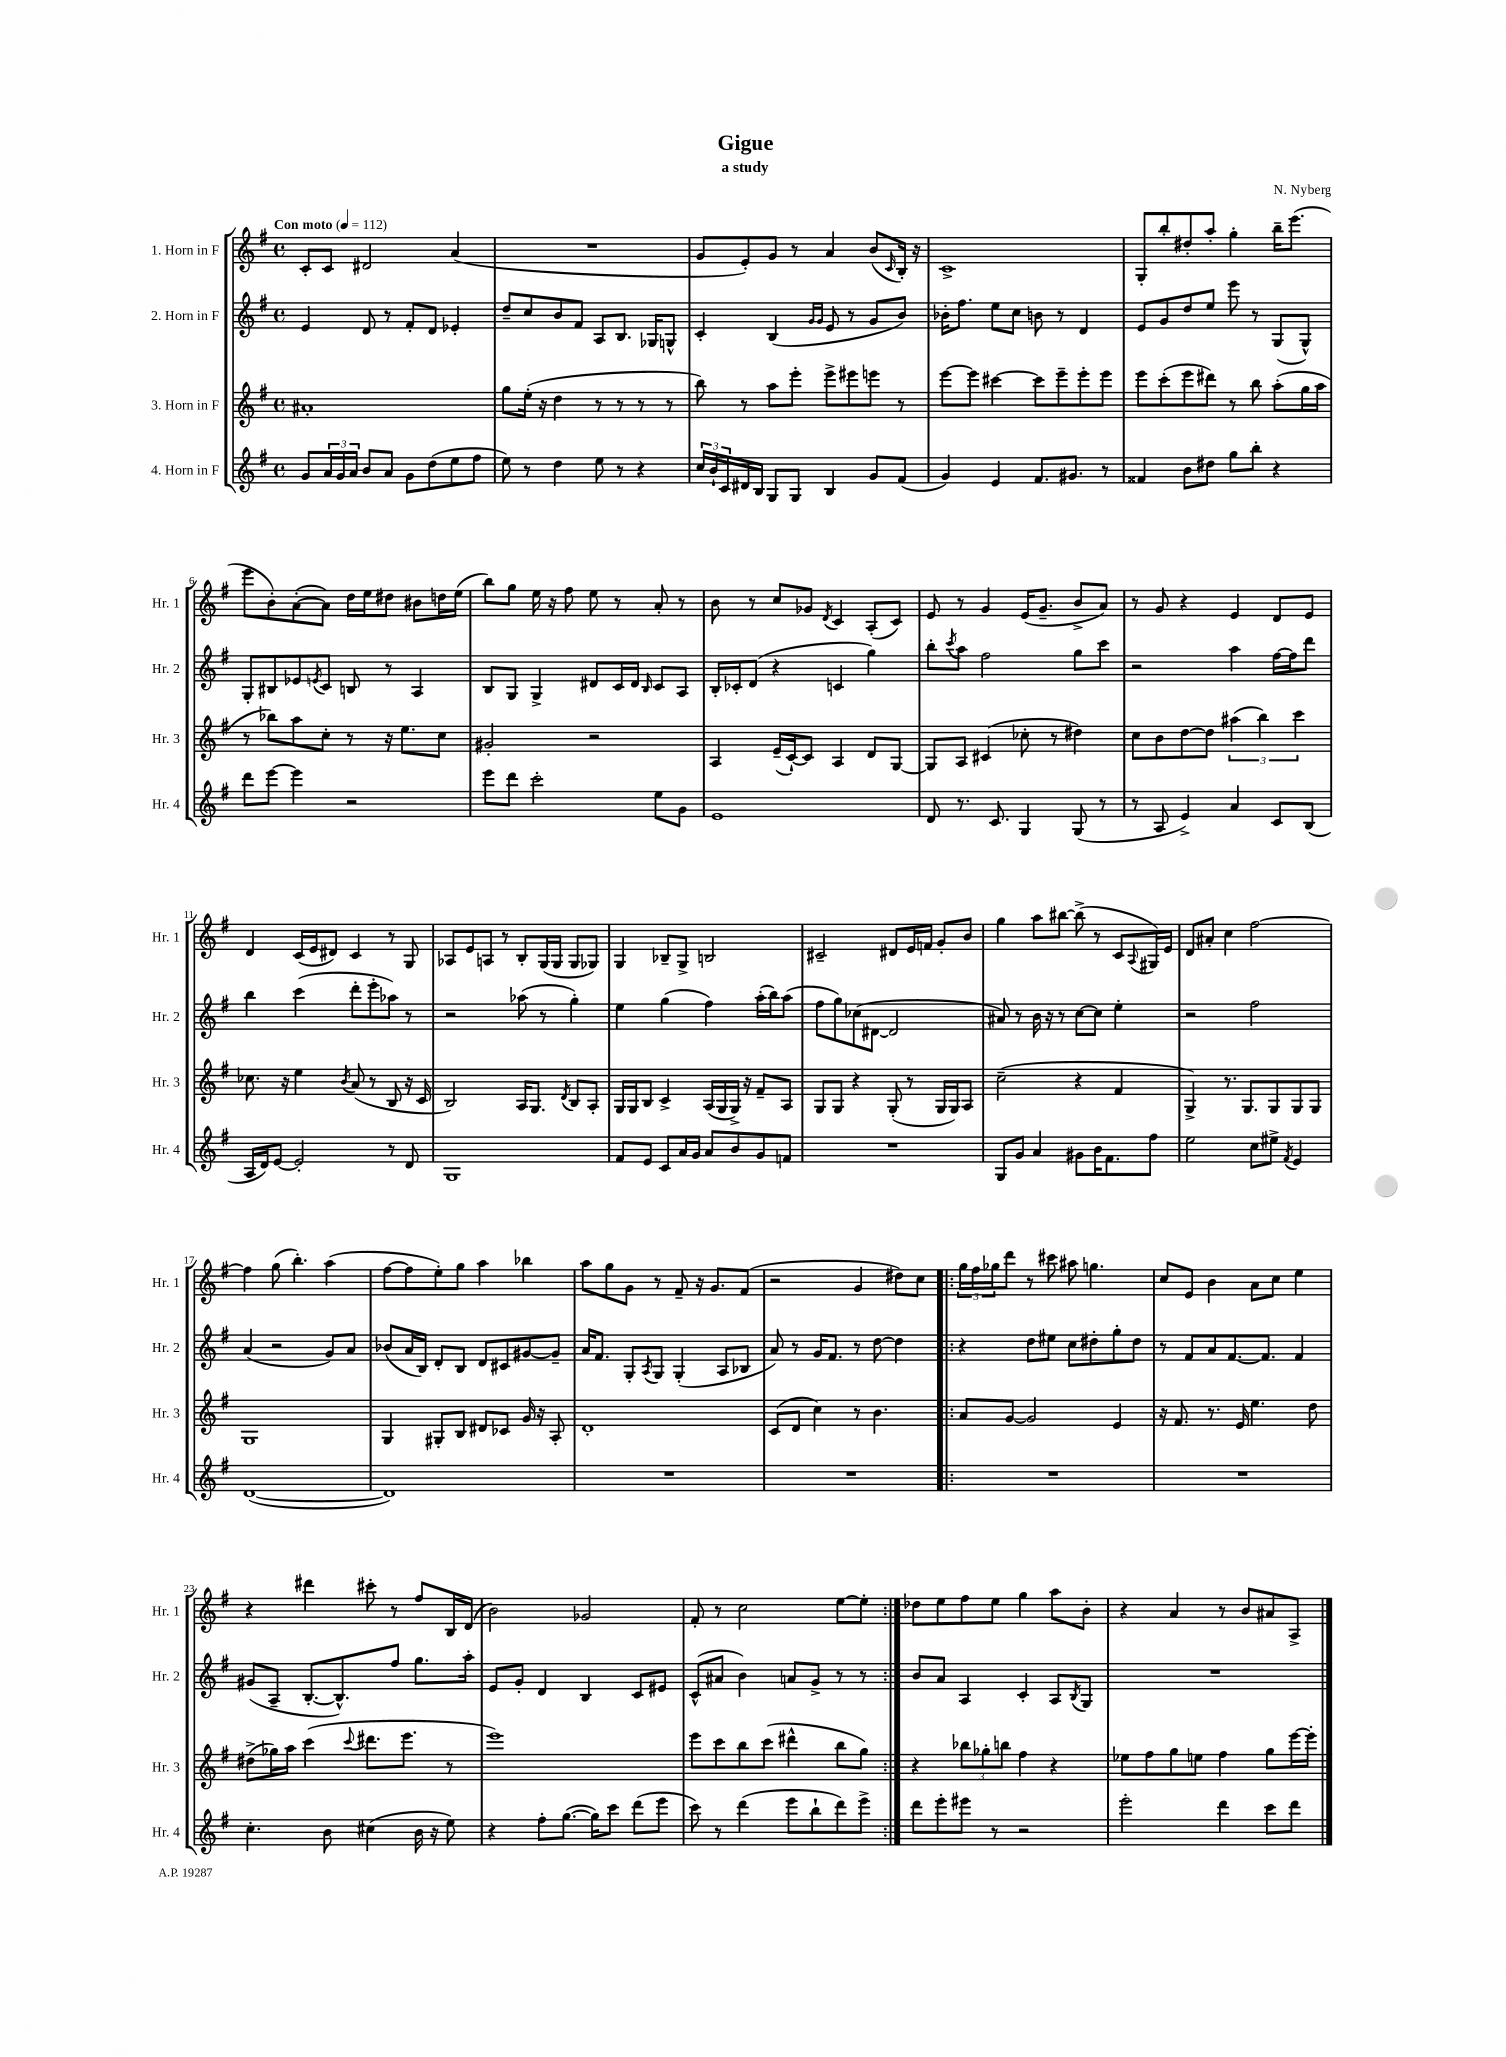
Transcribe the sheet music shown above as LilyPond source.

\header { title = "Gigue" composer = "N. Nyberg" subtitle = "a study" }
<<
\new StaffGroup <<
\new Staff = "s0" \with { instrumentName = "1. Horn in F" shortInstrumentName = "Hr. 1" } {
    \clef treble \key g \major \defaultTimeSignature \time 4/4 \tempo "Con moto" 4 = 112
    c'8-. c'8 dis'2 a'4( |
    R1 |
    g'8 e'8-.) g'8 r8 a'4 b'8( \grace { c'16 } b16-.) r16 |
    c'1-> |
    g8-. b''8-. dis''8-. a''8-. g''4-. b''16-- e'''8.( |
    e'''8 b'8-.) a'8~-.( a'8) d''16 e''16 dis''8 bis'8 d''16 e''16( |
    b''8) g''8 e''16 r16 fis''8 e''8 r8 a'8-. r8 |
    b'8 r8 c''8 ges'8 \acciaccatura { d'8 } c'4 a8-.( c'8) |
    e'8 r8 g'4 e'16( g'8.-- b'8-> a'8) |
    r8 g'8 r4 e'4 d'8 e'8 |
    d'4 c'16( e'16 dis'8) c'4 r8 g8 |
    aes8 e'8 a8 r8 b8-. g16( g16 g8 ges8) |
    g4 bes8-- g8-> b2 |
    cis'2-- dis'8 e'16 f'16 g'8-. b'8 |
    g''4 a''8 bis''8~ bis''8->( r8 c'8 \appoggiatura { a8 } gis16) e'16 |
    d'8 ais'8-. c''4 fis''2~ |
    fis''4 g''8( b''4.-.) a''4( |
    fis''8~ fis''8 e''8-.) g''8 a''4 bes''4 |
    a''8 g''8 g'8 r8 fis'8-- r16 g'8. fis'8( |
    r2 g'4 dis''8) c''8 |
    \repeat volta 2 { \tuplet 3/2 { g''16 fis''16 ges''16 } d'''8 r8 cis'''8 ais''8 g''4. |
    c''8 e'8 b'4 a'8 c''8 e''4 |
    r4 dis'''4 cis'''8-. r8 fis''8 b16 d'16( |
    b'2) ges'2 |
    fis'8-. r8 c''2 e''8~ e''8-. | }
    des''8 e''8 fis''8 e''8 g''4 a''8 b'8-. |
    r4 a'4 r8 b'8 ais'8 a8-> \bar "|." |
}
\new Staff = "s1" \with { instrumentName = "2. Horn in F" shortInstrumentName = "Hr. 2" } {
    \clef treble \key g \major \defaultTimeSignature \time 4/4
    e'4 d'8 r8 fis'8-. d'8 ees'4-. |
    d''8-- c''8 b'8 fis'8 a8 b8. ges16 g8-^ |
    c'4-. b4( \grace { g'16 g'16 } e'8 r8 g'8 b'8) |
    bes'16-. fis''8. e''8 c''8 b'8 r8 d'4 |
    e'8 g'8 d''8 e''8 e'''8 r8 g8( g8-^) |
    g8-. bis8 ees'8 \acciaccatura { e'8 } c'8 b8 r8 a4 |
    b8 g8 g4-> dis'8 c'16 dis'16 \grace { b16 } c'8 a8 |
    b16-. ces'16-. d'8( r4 c'4 g''4) |
    b''8-. \acciaccatura { c'''8 } a''8 fis''2 g''8 c'''8 |
    r2 a''4 fis''16~ fis''16 d'''8 |
    b''4 c'''4( d'''8-. e'''8-. aes''8) r8 |
    r2 aes''8( r8 g''4-.) |
    e''4 g''4( fis''4) a''16-.( b''16) a''8( |
    fis''8 g''8) ces''8( dis'8~ dis'2 |
    ais'8) r8 b'16 r16 r8 c''8~ c''8 e''4-. |
    r2 fis''2 |
    a'4( r2 g'8) a'8 |
    bes'8( a'16 b16) d'8-. b8 d'8 cis'8 gis'8~ gis'8-- |
    a'16 fis'8. g8-. \acciaccatura { a8 } g8 g4-.( a8 bes8 |
    a'8) r8 g'16 fis'8. r8 d''8~ d''4 |
    \repeat volta 2 { r4 d''8 eis''8 c''8 dis''8-. g''8-. dis''8 |
    r8 fis'8 a'8 fis'8.~ fis'8. fis'4 |
    gis'8( a8-- b8.~-. b8.-^) fis''8 g''8. a''16-. |
    e'8 g'8-. d'4 b4 c'8 eis'8 |
    c'8-^( ais'8 b'4) a'8 g'8-> r8 r8 | }
    b'8 a'8 a4 c'4-. a8 \acciaccatura { b8 } g8 |
    R1 \bar "|." |
}
\new Staff = "s2" \with { instrumentName = "3. Horn in F" shortInstrumentName = "Hr. 3" } {
    \clef treble \key g \major \defaultTimeSignature \time 4/4
    ais'1-. |
    g''8 e''16-.( r16 d''4 r8 r8 r8 r8 |
    b''8) r8 a''8 e'''8-. e'''8-> eis'''8 e'''8 r8 |
    e'''8~ e'''8 cis'''4~ cis'''8 e'''8-- e'''8-. e'''8 |
    e'''8 c'''8-.( e'''8 dis'''8) r8 b''8 a''8-.( g''16 a''16 |
    r8 bes''8) a''8 c''8-. r8 r16 e''8. c''8 |
    gis'2-. r2 |
    a4 e'16--( c'16~-!) c'8 a4 d'8 g8~ |
    g8 a8 cis'4( ces''8-. r8 dis''4) |
    c''8 b'8 d''8~ d''8 \tuplet 3/2 { ais''4( b''4) c'''4 } |
    ces''8. r16 e''4 \acciaccatura { b'8 } a'8( r8 b8 r16 c'16 |
    b2) a16 g8. \acciaccatura { d'8 } b8 a8-. |
    g16 g16 b8 c'4-> a16( g16 g16->) r16 fis'8-- a8 |
    g8 g8 r4 g8-.( r8 g16 g16) a8 |
    c''2--( r4 fis'4 |
    g4->) r8. g8. g8 g8 g8 |
    g1 |
    g4 gis8-. b8 dis'8 ces'8 g'16 r16 a8-. |
    d'1-. |
    c'8( d'8 c''4) r8 b'4. |
    \repeat volta 2 { a'8 g'8~ g'2 e'4 |
    r16 fis'8. r8. e'16 e''4. d''8 |
    dis''8->( ges''16) a''16 c'''4( \appoggiatura { c'''8 } dis'''8. e'''8. r8 |
    e'''1) |
    e'''8 c'''8 b''8 c'''8( dis'''4-^ b''8 g''8) | }
    r4 \tuplet 3/2 { bes''8 ges''8-. b''8 } fis''4 r4 |
    ees''8 fis''8 g''8 e''8 fis''4 g''8 e'''16~ e'''16-. \bar "|." |
}
\new Staff = "s3" \with { instrumentName = "4. Horn in F" shortInstrumentName = "Hr. 4" } {
    \clef treble \key g \major \defaultTimeSignature \time 4/4
    g'8 \tuplet 3/2 { a'16 g'16 a'16 } b'8 a'8 g'8 d''8( e''8 fis''8 |
    e''8) r8 d''4 e''8 r8 r4 |
    \tuplet 3/2 { c''16 b'16-! c'16 } dis'16 b16 g8 g8 b4 g'8 fis'8( |
    g'4) e'4 fis'8. gis'8. r8 |
    fisis'4 b'8 dis''8 g''8 b''8-. r4 |
    d'''8 e'''8~ e'''4 r2 |
    e'''8 d'''8 c'''2-. e''8 g'8 |
    e'1 |
    d'8 r8. c'8. g4 g8( r8 |
    r8 a8 e'4->) a'4 c'8 b8( |
    a16 d'16) e'8~ e'2-. r8 d'8 |
    g1 |
    fis'8 e'8 c'8 a'16 g'16 a'8 b'8 g'8 f'8 |
    R1 |
    g8 g'8 a'4 gis'8 b'16 fis'8. fis''8 |
    e''2 c''8 eis''8-> \acciaccatura { fis'8 } e'4 |
    d'1~( |
    d'1) |
    R1 |
    R1 |
    \repeat volta 2 { R1 |
    R1 |
    c''4.-. b'8 cis''4( b'16 r16 e''8) |
    r4 fis''8-. g''8.~( g''16) c'''8 d'''8( e'''8 |
    c'''8) r8 d'''4( e'''8 b''8-! d'''8) e'''8-> | }
    d'''8 e'''8-. eis'''8 r8 r2 |
    e'''2-. d'''4 c'''8 d'''8 \bar "|." |
}
>>
>>
